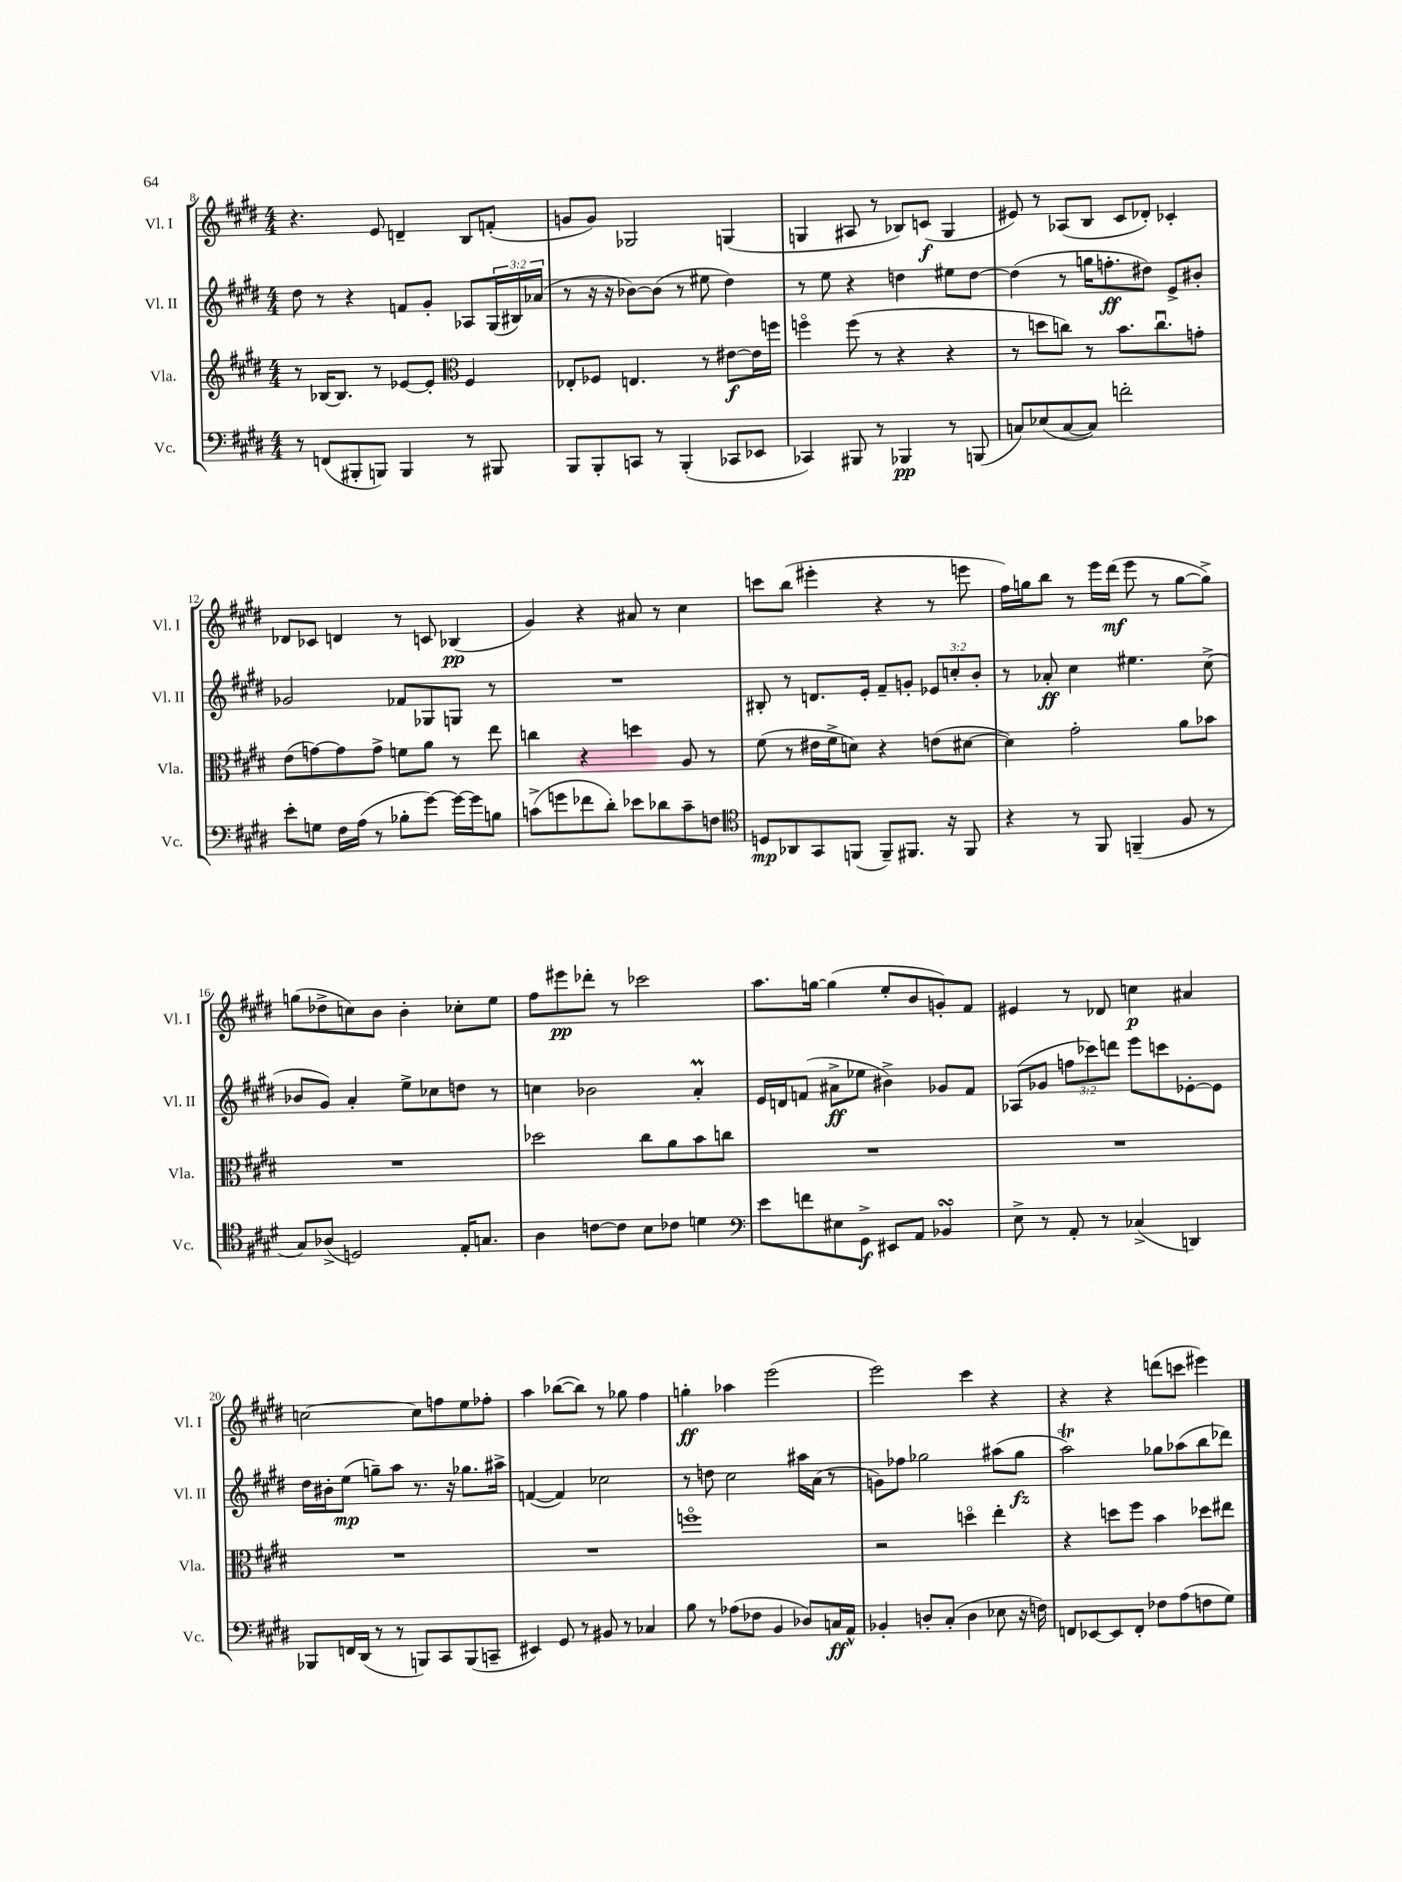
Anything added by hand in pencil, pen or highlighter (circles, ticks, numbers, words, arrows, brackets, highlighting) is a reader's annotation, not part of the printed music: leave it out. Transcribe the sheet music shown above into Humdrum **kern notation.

**kern	**kern	**kern	**kern
*staff4	*staff3	*staff2	*staff1
*clefF4	*clefG2	*clefG2	*clefG2
*k[f#c#g#d#]	*k[f#c#g#d#]	*k[f#c#g#d#]	*k[f#c#g#d#]
*M4/4	*M4/4	*M4/4	*M4/4
8r	8r	8dd#\	4.r
(8FF/L	[16B-/LK	8r	.
.	8.B-/]J	.	.
8BBB#'/	.	4r	.
8BBB/J)	8r	.	8e/
4BBB/	[8e-/L	8f/L	4d~/
.	8e-'/]J	8g#'/J	.
*	*clefC3	*	*
8r	4F#/	8A-/L	8B/L
8BBB#/	.	(24G#/L	(8f'/J
.	.	24B#/)	.
.	.	(24a-/JJ	.
=	=	=	=
8BBB/L	8E-'/L	8r	8g/L
8BBB'/	8F-/J	16r	8g/J)
.	.	16r	.
8CC/J	4.E/	[8b-\L)	2G-/
8r	.	(8b-\]J	.
(4BBB'/	.	8r	.
.	8r	8ee#\	.
8CC-/L	[8e#\L	4dd#\)	(4G/
8EE-/J	16e#\]L	.	.
.	16ff\JJ	.	.
=	=	=	=
4CC-/)	4ffo\	8r	4G/
.	.	8ee\	.
8BBB#/	(8ff\	4r	8A#/
8r	8r	.	8r
4BBB-/	4r	4dd\	8B-/L)
.	.	.	(8c/J
8r	4r	8ee#\L	4G/
(8BBB/	.	[8dd\J	.
=	=	=	=
8C/L)	8r	(4dd\]	8e#/)
(8E-/	8dd\L	.	8r
[8C/	8cc\J)	8r	(8A-/L
8C/]J)	8r	16gg\LK	8B/J
.	.	8.ff'\	.
2f'\	8.b\L	.	8c#/L
.	.	8dd#\J)	8d-'/J)
.	8.ccu\	.	.
.	.	8e^/L	4c-'/
.	8g'\J	8b#'/J	.
=	=	=	=
8e'\L	(8e\L	2g-/	8d-/L
8G\J	[8g\)	.	8c-/J
16F#\LL	8g\]	.	4d/
(16A\JJ	.	.	.
8r	8g^\J	.	.
8B-'\L	8f\L	8f-/L	8r
[8g#\J)	8a\J	8G-/	8c/
16g#\_LL	8r	8G/J	(4B-/
16g#\]J	.	.	.
8B\J	8ee\	8r	.
=	=	=	=
(8c^\L	4cc\	1r	4g#/)
8g\	.	.	.
8f-\	4r	.	4r
8d#'\J)	.	.	.
8e-\L	4dd\	.	8a#/
8d-\	.	.	8r
8c~\	8A/	.	4cc#\
8F\J	8r	.	.
=	=	=	=
*clefC4	*	*	*
8D/L	(8f#\	8B#'/	8ccc\L
8AA-/	8r	8r	(8bb\J
8GG#/	16e#\LL	8.d/L	4eee#'\
.	16f#^\J	.	.
(8FF/J	8d\J)	.	.
.	.	16e'/Jk	.
8FF~/L)	4r	8f#~/L	4r
8.FF#/J	.	8g'/J	.
.	(8e\L	12e-/L	8r
16r	.	.	.
.	.	12cc'/	.
8FF#/	[8d#\J	.	8eee\
.	.	12b'/J	.
=	=	=	=
4r	4d#\])	8r	16ff#\LL)
.	.	.	16gg\J
.	.	8a-'/	8bb\J
8r	2g#'\	4cc#\	8r
8FF#/	.	.	16eee\LL
.	.	.	(16ddd#\JJ
(4FF~/	.	4.ee#\	8eee\
.	.	.	8r
8F#/	8a\L	.	[8gg\L
8r	8b-\J	(8cc#^\	8gg^\]J)
=	=	=	=
8G#/L)	1r	8b-/L	(8gg\L
(8A-^/J	.	8g#/J)	8dd-^\
2D/)	.	4a'/	8cc\)
.	.	.	8b\J
.	.	8ee^\L	4b'\
.	.	8cc-\	.
16E'/LK	.	8dd\J	8cc-'\L
8.G/J	.	.	.
.	.	8r	8ee\J
=	=	=	=
4A\	2dd-\	4cc\	8ff#\L
.	.	.	8eee#\
[8c\L	.	2b-\	8ddd-'\J
8c\]J	.	.	8r
8B\L	8cc#\L	.	2ccc-\
8c-\J	8a\	.	.
4d\	8b\	4a'/	.
.	8cc\J	.	.
=	=	=	=
*clefF4	*	*	*
8e\L	1r	16e/LL	8.aa\L
.	.	16d/J	.
8f\	.	(8f/J	.
.	.	.	[16gg\Jk
8E#\	.	8a#^\L	(4gg\]
8GG#^\J	.	8ee-\J	.
8EE#/L	.	4b#^\)	8ee'/L
8AA/J	.	.	8b/
4BB-/	.	8g-/L	8g'/)
.	.	8f/J	8f#/J
=	=	=	=
8E^\	1r	(8A-/L	4e#/
8r	.	8g-/J	.
8AA'/	.	12ff\L	8r
.	.	12ccc-\)	.
8r	.	.	8d-/
.	.	12ddd\J	.
(4C-^/	.	8eee\L	4cc\
.	.	8ccc\	.
4DD/)	.	[8e-'\	4a#/
.	.	8e-\]J	.
=	=	=	=
8BBB-/L	1r	16dd#\LL	[2cc\
.	.	16b#'\J	.
16FF/L	.	(8ee\J	.
(16DD#/JJ	.	.	.
8r	.	8gg~\L)	.
8r	.	8aa\J	.
8BBB/L)	.	8.r	8cc\]L
8CC#/	.	.	8ff\
.	.	16r	.
(8BBB/	.	8.gg-\L	8ee\
8CC~/J	.	.	8ff-'\J
.	.	16aa#^\Jk	.
=	=	=	=
4EE#/)	1r	([4f/	4aa\
8GG#/	.	4f/])	([8bb-\L
8r	.	.	8bb-\]J)
8BB#/	.	2cc-\	8r
8r	.	.	8gg-\
4C-/	.	.	4ff#\
=	=	=	=
8B\	1ffo	8r	4gg'\
8r	.	8dd\	.
(8A-\L	.	2cc#\	4aa-\
8F-\J	.	.	.
4BB/	.	.	(2eee\
8D-/L)	.	16aa#\LL	.
.	.	(16a\JJ	.
16C/L	.	8r	.
16AA^^/JJ	.	.	.
=	=	=	=
4BB-'/	2r	8g\L)	2eee\)
.	.	8ff-\J	.
8D'/L	.	2gg-\	.
(8C#'/J	.	.	.
4D\	4ddo\	.	4ccc#\
8E-\	4ee'\	(8aa#\L	4r
16r	.	8gg-\J	.
16F\)	.	.	.
=	=	=	=
8FF/L	4r	2aa\)	4r
[8EE-/	.	.	.
8EE-/]	8dd\L	.	4r
8FF'/J	8ff#\J	.	.
8F-\L	4b\	8gg-\L	(8ddd\L
(8A\	.	(8aa-\	8ccc\J
8F\	8dd-\L	8bb\	4eee#\)
8G#\J)	8ee#\J	8ddd-\J)	.
==	==	==	==
*-	*-	*-	*-
